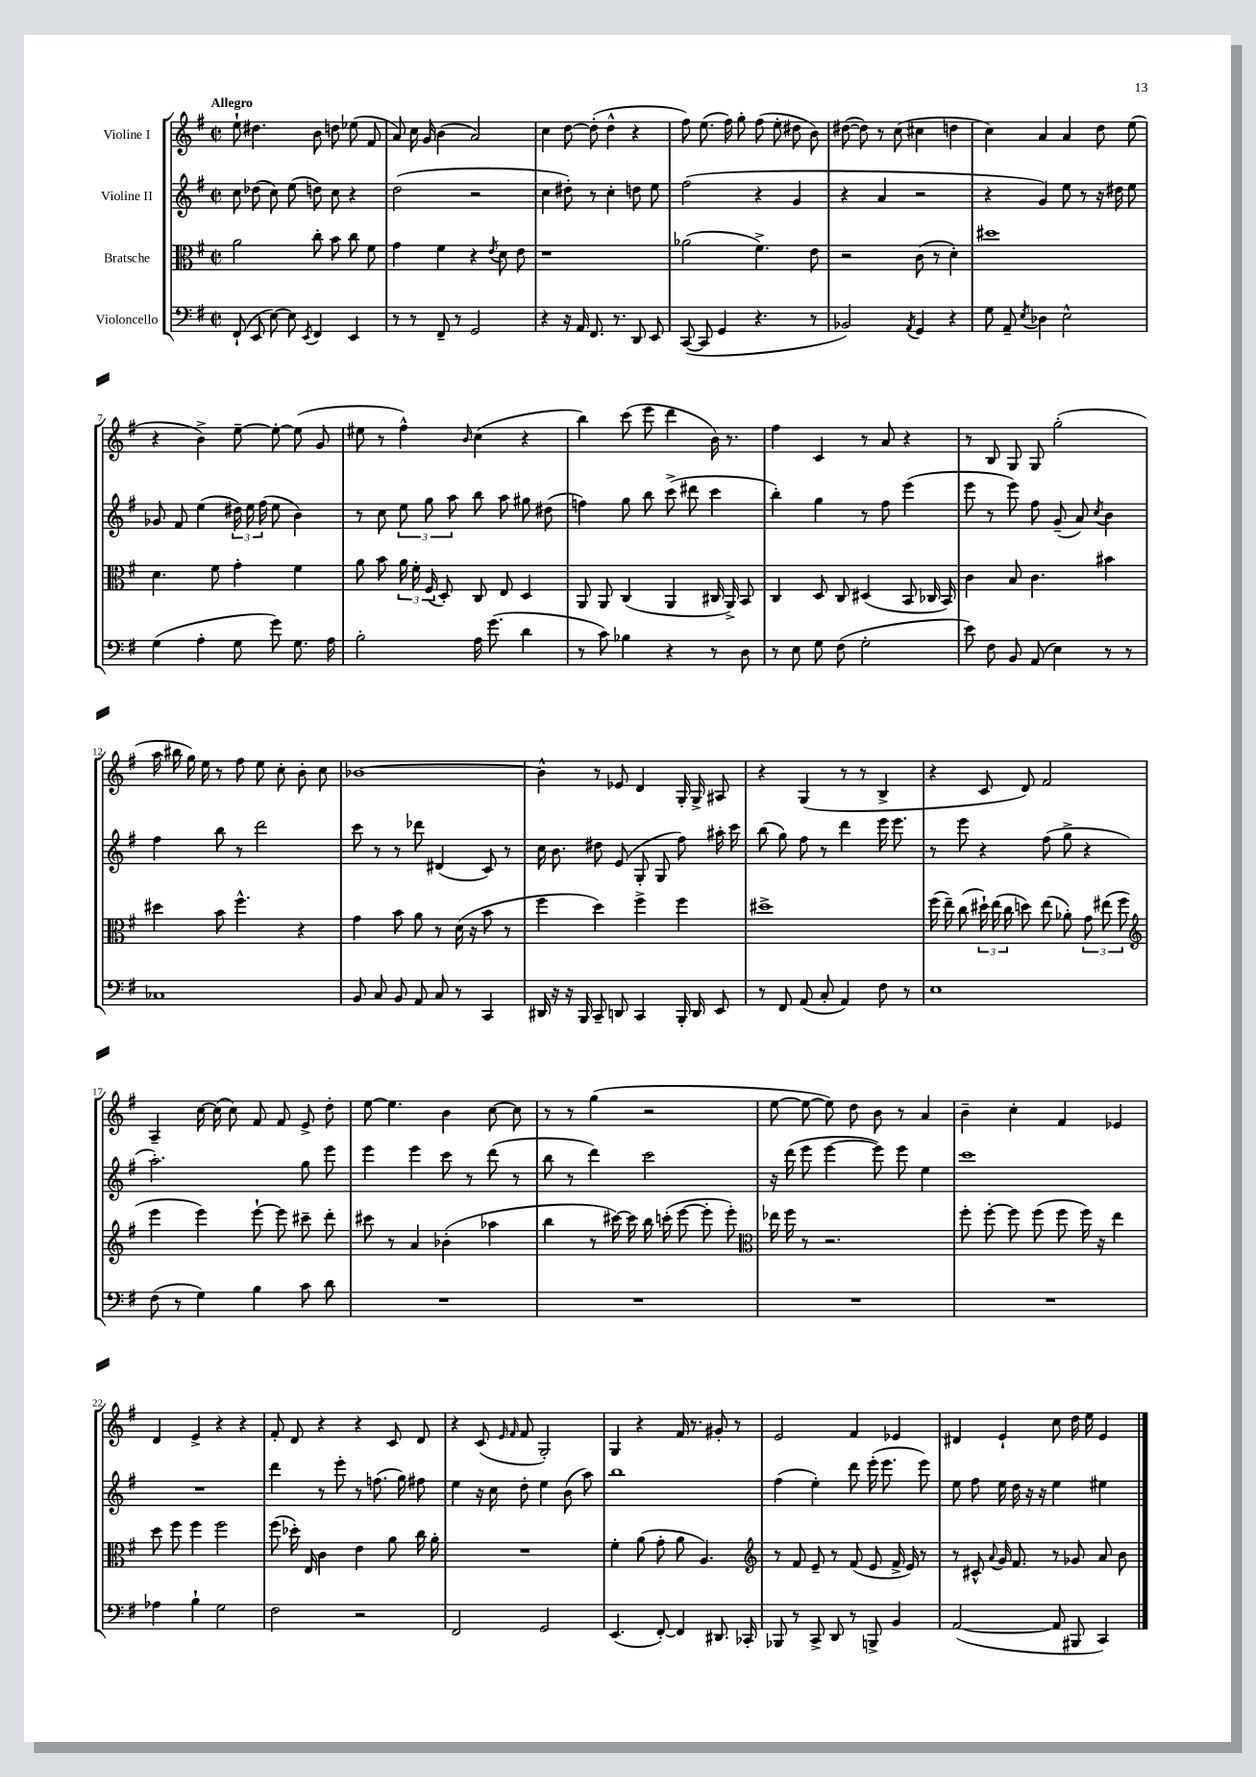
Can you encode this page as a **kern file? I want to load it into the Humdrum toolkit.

**kern	**kern	**kern	**kern
*part4	*part3	*part2	*part1
*staff4	*staff3	*staff2	*staff1
*I"Violoncello	*I"Bratsche	*I"Violine II	*I"Violine I
*clefF4	*clefC3	*clefG2	*clefG2
*k[f#]	*k[f#]	*k[f#]	*k[f#]
*M2/2	*M2/2	*M2/2	*M2/2
*met(c|)	*met(c|)	*met(c|)	*met(c|)
=1	=1	=1	=1
!	!	!	!LO:TX:a:B:t=Allegro
(8FF#`/	2a\	8cc\	8ee`\
8EE/	.	(8dd-X\	4.dd#X\
[8E\)	.	8cc\)	.
8E\]	.	(8ee\	.
8qEE/	.	.	.
4FF#/	8cc'\	8ddn\)	8b\
.	8b\	8cc\	8ddn\
4EE/	8cc\	4r	(8ee-X\
.	8f#\	.	8f#/
=2	=2	=2	=2
8r	4g\	(2dd\	8a/)
8r	.	.	16cc\
.	.	.	16g/
8FF#~/	4f#\	.	(4b\
8r	.	.	.
2GG/	4r	2r	2a/)
.	8qe/	.	.
.	8d\	.	.
.	8e\	.	.
=3	=3	=3	=3
4r	1r	4cc\	4cc\
16r	.	8dd#X'\)	[8dd\
16AA/	.	.	.
8.FF#/	.	8r	(8dd'\]
.	.	4cc'\	4dd^^\
8.r	.	.	.
8DD/	.	8ddn\	4r
8EE/	.	8ee\	.
=4	=4	=4	=4
([8CC/	(2a-X\	(2ff#\	8ff#\)
8CC/]	.	.	(8.ee\
4GG/	.	.	.
.	.	.	16ff#\)
.	.	.	8gg'\
4.r	4.f#^\)	4r	(8ff#\
.	.	.	8ee'\
.	.	4g/	8dd#X\
8r	8e\	.	8b\)
=5	=5	=5	=5
2BB-X/)	2r	4r	([8dd#X\
.	.	.	8dd#\])
.	.	4a/	8r
.	.	.	(8cc\
8qAA/	.	.	.
4GG/	(8c\	2r	4cc#X\
.	8r	.	.
4r	4d'\)	.	4ddn\
=6	=6	=6	=6
8G\	1dd#X	4r	4cc\)
8AA~/	.	.	.
8qE/	.	.	.
4D-X\	.	4g/)	4a/
2E^^\	.	8ee\	4a/
.	.	8r	.
.	.	16r	8dd\
.	.	16dd#X\	.
.	.	8ee\	(8ee\
!!LO:LB:g=z
=7	=7	=7	=7
(4G\	4.d\	8g-X/	4r
.	.	8f#/	.
4A'\	.	(4ee\	4b^\)
.	8f#\	.	.
8G\	4g'\	24dd#X\)	[8ee~\
.	.	24ee\	.
.	.	(24ff#\	.
8g\)	.	8ee\	8ee'\_
8.G\	4f#\	4b\)	(8ee\]
.	.	.	8g/
16A\	.	.	.
=8	=8	=8	=8
2B'\	8a\	8r	8ee#X\
.	8b\	8cc\	8r
.	24a\	12ee\	4ff#^^\)
.	24f#'\	.	.
.	(24F#/	12gg\	.
.	8D'/)	.	.
.	.	12aa\	.
.	.	.	16qqb/
16A\	8C/	8bb\	(4cc\
(8.g\	.	.	.
.	8E/	8aa\	.
4d\	4D/	8gg#X\	4r
.	.	(8dd#X\	.
=9	=9	=9	=9
8r	8AA/	4ffn\)	4bb\)
8c\)	8AA/	.	.
4B-X\	(4C/	8gg\	(8ccc\
.	.	8bb\	8eee\
4r	4AA/	(8ccc^\	4ddd\
.	.	8ddd#X\	.
8r	16C#X/	4ccc\	16b\)
.	16AA^/)	.	8.r
8D\	8BB/	.	.
=10	=10	=10	=10
8r	4C/	4bb'\)	4ff#\
8E\	.	.	.
8G\	8D/	4gg\	4c/
(8F#\	8C/	.	.
2G'\	(4D#X/	8r	8r
.	.	8ff#\	8a/
.	8BB/	(4eee\	4r
.	16C-X/	.	.
.	16BB/)	.	.
=11	=11	=11	=11
8e\)	4c\	8eee\	8r
8F#\	.	8r	8B/
8BB/	8B/	8eee\)	8G/
(8AA/	4.c\	8ff#\	8G/
4E\)	.	(8g~/	(2gg'\
.	.	8a/)	.
.	.	8qcc/	.
8r	4b#X\	4b\	.
8r	.	.	.
!!LO:LB:g=z
=12	=12	=12	=12
1C-X	4dd#X\	4ff#\	16aa\
.	.	.	16bb#X\
.	.	.	16gg\)
.	.	.	16ee\
.	8b\	8bb\	8r
.	4.ff#^^\	8r	8ff#\
.	.	2ddd\	8ee\
.	.	.	8cc'\
.	4r	.	8b'\
.	.	.	8cc\
=13	=13	=13	=13
8BB/	4g\	8ccc\	[1b-X
8C/	.	8r	.
8BB/	8b\	8r	.
8AA/	8a\	8ddd-X\	.
8C/	8r	(4d#X/	.
8r	(16d\	.	.
.	16r	.	.
4CC/	8b\	8c/)	.
.	8r	8r	.
=14	=14	=14	=14
16DD#X/	4ff#\	16cc\	4b-^^\]
16r	.	8.b\	.
16r	.	.	.
16BBB/	.	.	.
8CC~/	4dd\)	8dd#X\	8r
8DDn/	.	(8e/	8e-X/
4CC/	4ff#^\	8G'/	4d/
.	.	8G/	.
16BBB'/	4ff#\	8ff#\)	16G'/
16DD/	.	.	16G^/
8EE/	.	16aa#X'\	8A#X/
.	.	16ccc\	.
=15	=15	=15	=15
8r	1dd#X^	(8bb\	4r
8FF#/	.	8gg\)	.
(8AA/	.	8ff#\	(4G/
8C'/	.	8r	.
4AA/)	.	4ddd\	8r
.	.	.	8r
8F#\	.	16eee\	4B^/
.	.	8.eee\	.
8r	.	.	.
=16	=16	=16	=16
1E	(16ff#\	8r	4r
.	16ee~\)	.	.
.	(8cc\	8eee\	.
.	24dd#X`\)	4r	8c/
.	(24ee\	.	.
.	24cc\	.	.
.	8ddn\)	.	8d/)
.	(8ee\	(8ff#\	2f#/
.	8a-X'\)	8gg^\	.
.	12g\	4r	.
.	(12ee#X\	.	.
.	12ff#\	.	.
!!LO:LB:g=z
=17	=17	=17	=17
*	*clefG2	*	*
(8F#\	4eee\	2.aa'\)	4A~/
8r	.	.	.
4G\)	4eee\)	.	[16cc\
.	.	.	(16cc\]
.	.	.	8cc\)
4B\	[8eee`\	.	8f#/
.	8eee\]	.	8f#/
8c\	8ccc#X~\	8gg\	8e^/
8d\	8ddd'\	8eee\	8dd'\
=18	=18	=18	=18
1r	8ccc#X\	4eee\	[8ee\
.	8r	.	4.ee\]
.	4a/	4eee\	.
.	(4b-X'\	8ccc\	4b\
.	.	8r	.
.	4aa-X\	(8ddd\	[8cc\
.	.	8r	8cc\]
=19	=19	=19	=19
1r	4bb\	8bb\	8r
.	.	8r	8r
.	8r	4ddd\)	(4gg\
.	[16ccc#X\)	.	.
.	16ccc#\]	.	.
.	16bb\	2ccc\	2r
.	(16cccn'\	.	.
.	[8eee\	.	.
.	8eee'\]	.	.
.	8eee'\)	.	.
=20	=20	=20	=20
*	*clefC3	*	*
1r	16ee-X\	16r	[8ee\
.	16ff#\	(16ddd\	.
.	8r	8eee\	8ee\_
.	2.r	[4eee\	8ee\])
.	.	.	8dd\
.	.	8eee\])	8b\
.	.	8eee\	8r
.	.	4ee\	4a/
=21	=21	=21	=21
1r	8ff#'\	1ccc	4b~\
.	[8ff#'\	.	.
.	8ff#\]	.	4cc'\
.	(8ff#\	.	.
.	8ff#\	.	4f#/
.	16ff#\)	.	.
.	16r	.	.
.	4ee\	.	4e-X/
!!LO:LB:g=z
=22	=22	=22	=22
4A-X\	8dd\	1r	4d/
.	8ff#\	.	.
4B`\	4ff#\	.	4e^/
2G\	2ff#\	.	4r
.	.	.	4r
=23	=23	=23	=23
2F#\	(8ff#\	4ddd\	8f#'/
.	16dd-X'\)	.	8d/
.	16E/	.	.
.	4c\	8r	4r
.	.	8eee'\	.
2r	4e\	8r	4r
.	.	(8.ffn\	.
.	8a\	.	8c/
.	.	16gg\)	.
.	16cc\	8ff#X\	8d/
.	16a'\	.	.
=24	=24	=24	=24
2FF#/	1r	4ee\	4r
.	.	16r	(8c/
.	.	16cc\	.
.	.	.	16qqe/
.	.	.	16qqf#/
.	.	8dd'\	8f#/
2GG/	.	4ee\	2G'/)
.	.	(8b\	.
.	.	8aa\)	.
=25	=25	=25	=25
(4.EE/	4f#'\	1bb	4G/
.	(8a\	.	4r
[8FF#'/)	8g'\	.	.
4FF#/]	8a\	.	16f#/
.	.	.	8.r
.	4.A/)	.	.
8.DD#X/	.	.	8g#X'/
.	.	.	8r
16CC-X'/	.	.	.
=26	=26	=26	=26
*	*clefG2	*	*
8BBB-X/	8r	(4ff#\	2e/
8r	8f#/	.	.
8CC^/	8e~/	4ee'\)	.
8DD/	8r	.	.
8r	(8f#/	8ddd\	4f#/
8BBBn^/	8e/	(16eee'\	.
.	.	8.eee\	.
4BB/	16f#^/	.	4e-X/
.	16e/)	.	.
.	8r	8eee\)	.
=27	=27	=27	=27
([2AA/	8r	8ee\	4d#X/
.	8c#X^^/	8ff#\	.
.	8qqa/	.	.
.	16g/	16ee\	4e`/
.	8.f#/	16dd\	.
.	.	16r	.
.	.	16r	.
8AA/]	8r	4ee\	8cc\
8BBB#X/	8g-X/	.	16dd\
.	.	.	16ee\
4CC/)	8a/	4ee#X\	4e/
.	8b\	.	.
==	==	==	==
*-	*-	*-	*-
